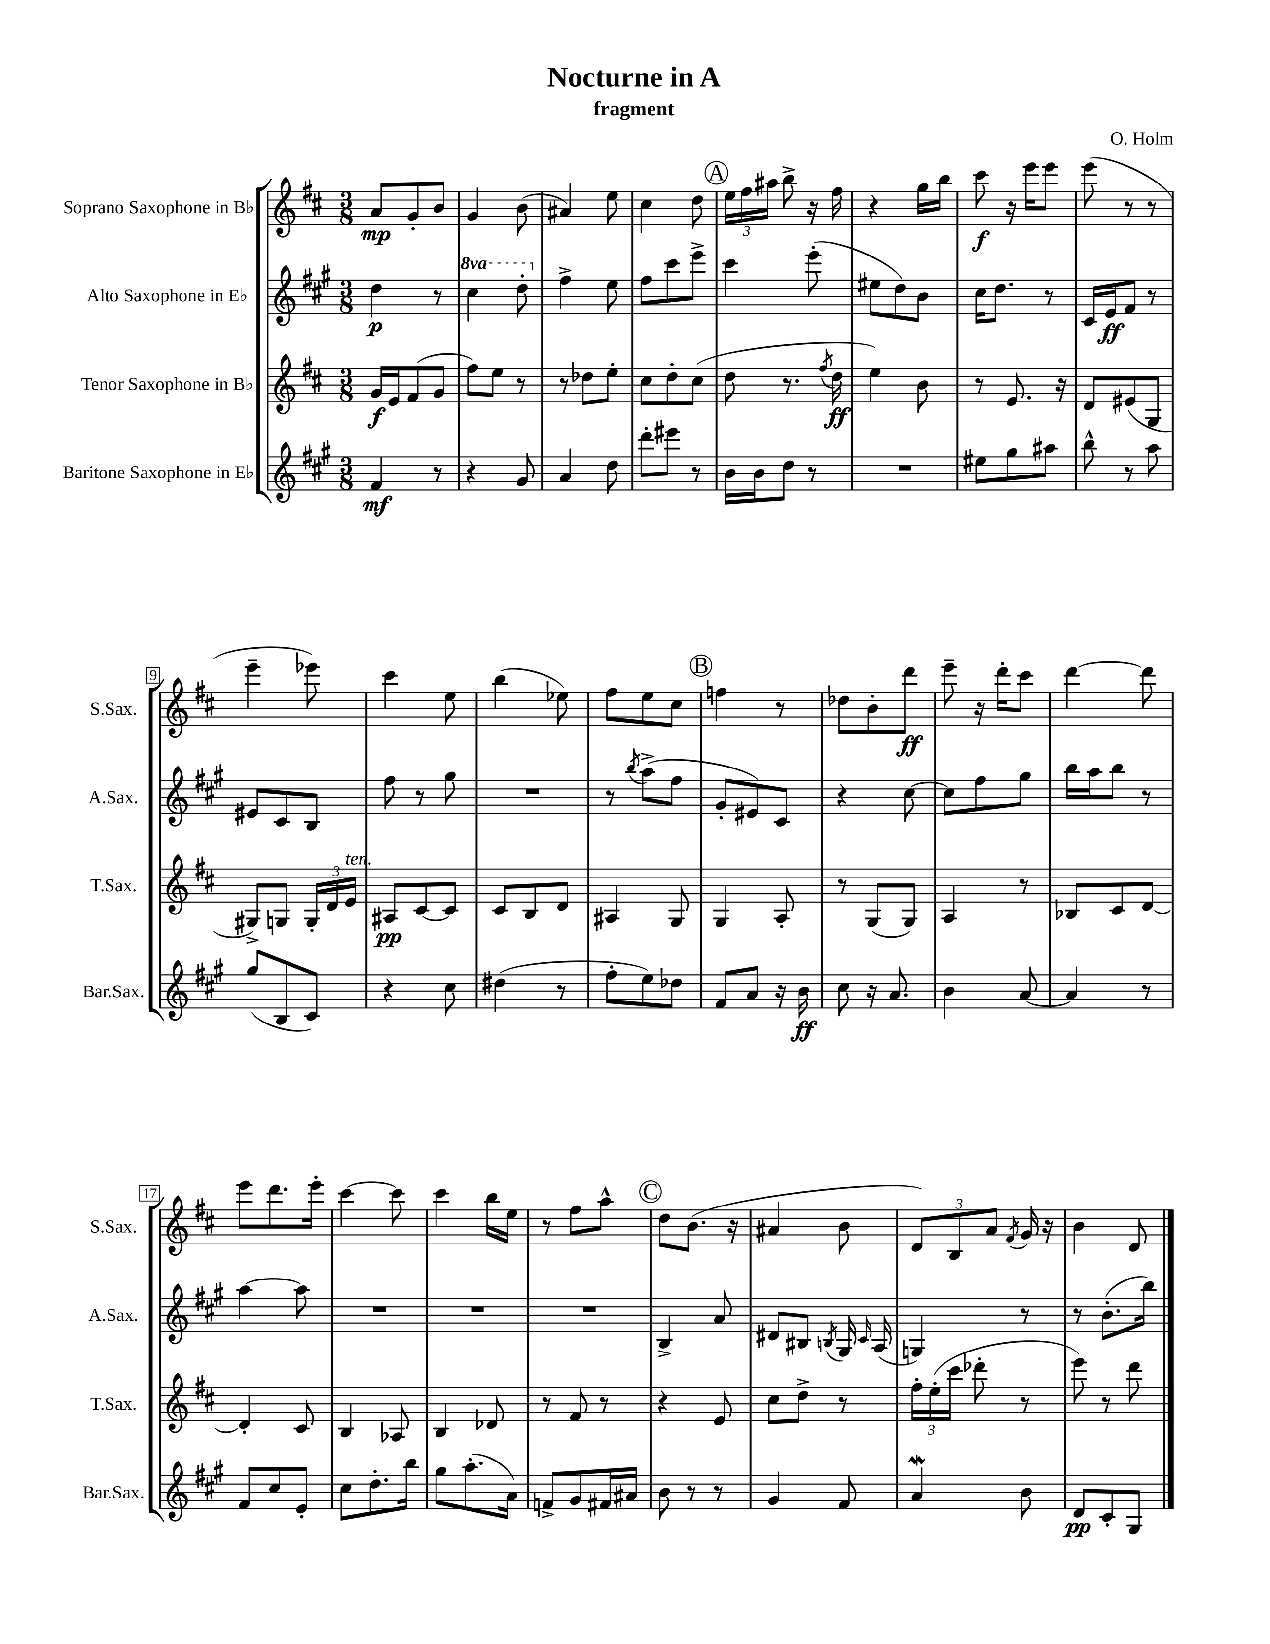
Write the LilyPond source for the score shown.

\header { title = "Nocturne in A" composer = "O. Holm" subtitle = "fragment" }
<<
\new StaffGroup <<
\new Staff = "s0" \with { instrumentName = "Soprano Saxophone in Bb" shortInstrumentName = "S.Sax." } {
    \clef treble \key d \major \numericTimeSignature \time 3/8
    \autoBeamOff a'8[\mp g'8-. b'8] |
    g'4 b'8( |
    ais'4) e''8 |
    cis''4 d''8 |
    \mark \markup { \circle "A" } \tuplet 3/2 { e''16[ fis''16 ais''16] } b''8-> r16 fis''16 |
    r4 g''16[ b''16] |
    cis'''8\f r16 e'''16[ e'''8] |
    e'''8( r8 r8 |
    e'''4-- ees'''8) |
    cis'''4 e''8 |
    b''4( ees''8) |
    fis''8[ e''8 cis''8] |
    \mark \markup { \circle "B" } f''4 r8 |
    des''8[ b'8-. d'''8]\ff |
    e'''8-- r16 d'''16[-. cis'''8] |
    d'''4~ d'''8 |
    e'''8[ d'''8. e'''16]-. |
    cis'''4~ cis'''8 |
    cis'''4 b''16[ e''16] |
    r8 fis''8[ a''8]-^ |
    \mark \markup { \circle "C" } d''8[ b'8.]( r16 |
    ais'4 b'8 |
    \tuplet 3/2 { d'8[) b8 a'8] } \acciaccatura { fis'8 } g'16 r16 |
    b'4 d'8 \bar "|." |
}
\new Staff = "s1" \with { instrumentName = "Alto Saxophone in Eb" shortInstrumentName = "A.Sax." } {
    \clef treble \key a \major \numericTimeSignature \time 3/8 \set Staff.ottavationMarkups = #ottavation-simple-ordinals
    \autoBeamOff d''4\p r8 |
    \ottava #1 cis'''4 d'''8-. \ottava #0 |
    fis''4-> e''8 |
    fis''8[ cis'''8 e'''8]-> |
    \mark \markup { \circle "A" } cis'''4 e'''8-.( |
    eis''8[ d''8) b'8] |
    cis''16[ d''8.] r8 |
    cis'16[ e'16\ff fis'8] r8 |
    eis'8[ cis'8 b8] |
    fis''8 r8 gis''8 |
    R4. |
    r8 \acciaccatura { b''8 } a''8[->( fis''8] |
    \mark \markup { \circle "B" } gis'8[-. eis'8) cis'8] |
    r4 cis''8~ |
    cis''8[ fis''8 gis''8] |
    b''16[ a''16 b''8] r8 |
    a''4~ a''8 |
    R4. |
    R4. |
    R4. |
    \mark \markup { \circle "C" } b4-> a'8 |
    dis'8[ bis8] \acciaccatura { b8 } gis16 \grace { cis'16 } a16( |
    g4) r8 |
    r8 b'8.[-.( b''16]) \bar "|." |
}
\new Staff = "s2" \with { instrumentName = "Tenor Saxophone in Bb" shortInstrumentName = "T.Sax." } {
    \clef treble \key d \major \numericTimeSignature \time 3/8
    \autoBeamOff g'16[\f e'16 fis'8( g'8] |
    fis''8[) e''8] r8 |
    r8 des''8[ e''8]-. |
    cis''8[ d''8-. cis''8]( |
    \mark \markup { \circle "A" } d''8 r8. \acciaccatura { fis''8 } d''16\ff |
    e''4) b'8 |
    r8 e'8. r16 |
    d'8[ eis'8( g8] |
    gis8[->) g8] \tuplet 3/2 { g16[-. d'16 e'16]^\markup { \italic "ten." } } |
    ais8[\pp cis'8~ cis'8] |
    cis'8[ b8 d'8] |
    ais4 g8 |
    \mark \markup { \circle "B" } g4 a8-. |
    r8 g8[( g8]) |
    a4 r8 |
    bes8[ cis'8 d'8]~ |
    d'4-. cis'8 |
    b4 aes8 |
    b4 des'8 |
    r8 fis'8 r8 |
    \mark \markup { \circle "C" } r4 e'8 |
    cis''8[ d''8]-> r8 |
    \tuplet 3/2 { fis''16[-. e''16-.( cis'''16] } des'''8-. r8 |
    e'''8) r8 d'''8 \bar "|." |
}
\new Staff = "s3" \with { instrumentName = "Baritone Saxophone in Eb" shortInstrumentName = "Bar.Sax." } {
    \clef treble \key a \major \numericTimeSignature \time 3/8
    \autoBeamOff fis'4\mf r8 |
    r4 gis'8 |
    a'4 d''8 |
    d'''8[-. eis'''8] r8 |
    \mark \markup { \circle "A" } b'16[ b'16 d''8] r8 |
    R4. |
    eis''8[ gis''8 ais''8] |
    b''8-^ r8 a''8 |
    gis''8[( b8 cis'8]) |
    r4 cis''8 |
    dis''4( r8 |
    fis''8[-. e''8) des''8] |
    \mark \markup { \circle "B" } fis'8[ a'8] r16 b'16\ff |
    cis''8 r16 a'8. |
    b'4 a'8~ |
    a'4 r8 |
    fis'8[ cis''8 e'8]-. |
    cis''8[ d''8.-. b''16] |
    gis''8[ a''8.-.( a'16]) |
    f'8[-> gis'8 fis'16 ais'16] |
    \mark \markup { \circle "C" } b'8 r8 r8 |
    gis'4 fis'8 |
    a'4\mordent b'8 |
    d'8[\pp cis'8-. gis8] \bar "|." |
}
>>
>>
\layout { \context { \Score \override BarNumber.stencil = #(make-stencil-boxer 0.1 0.3 ly:text-interface::print) } }
